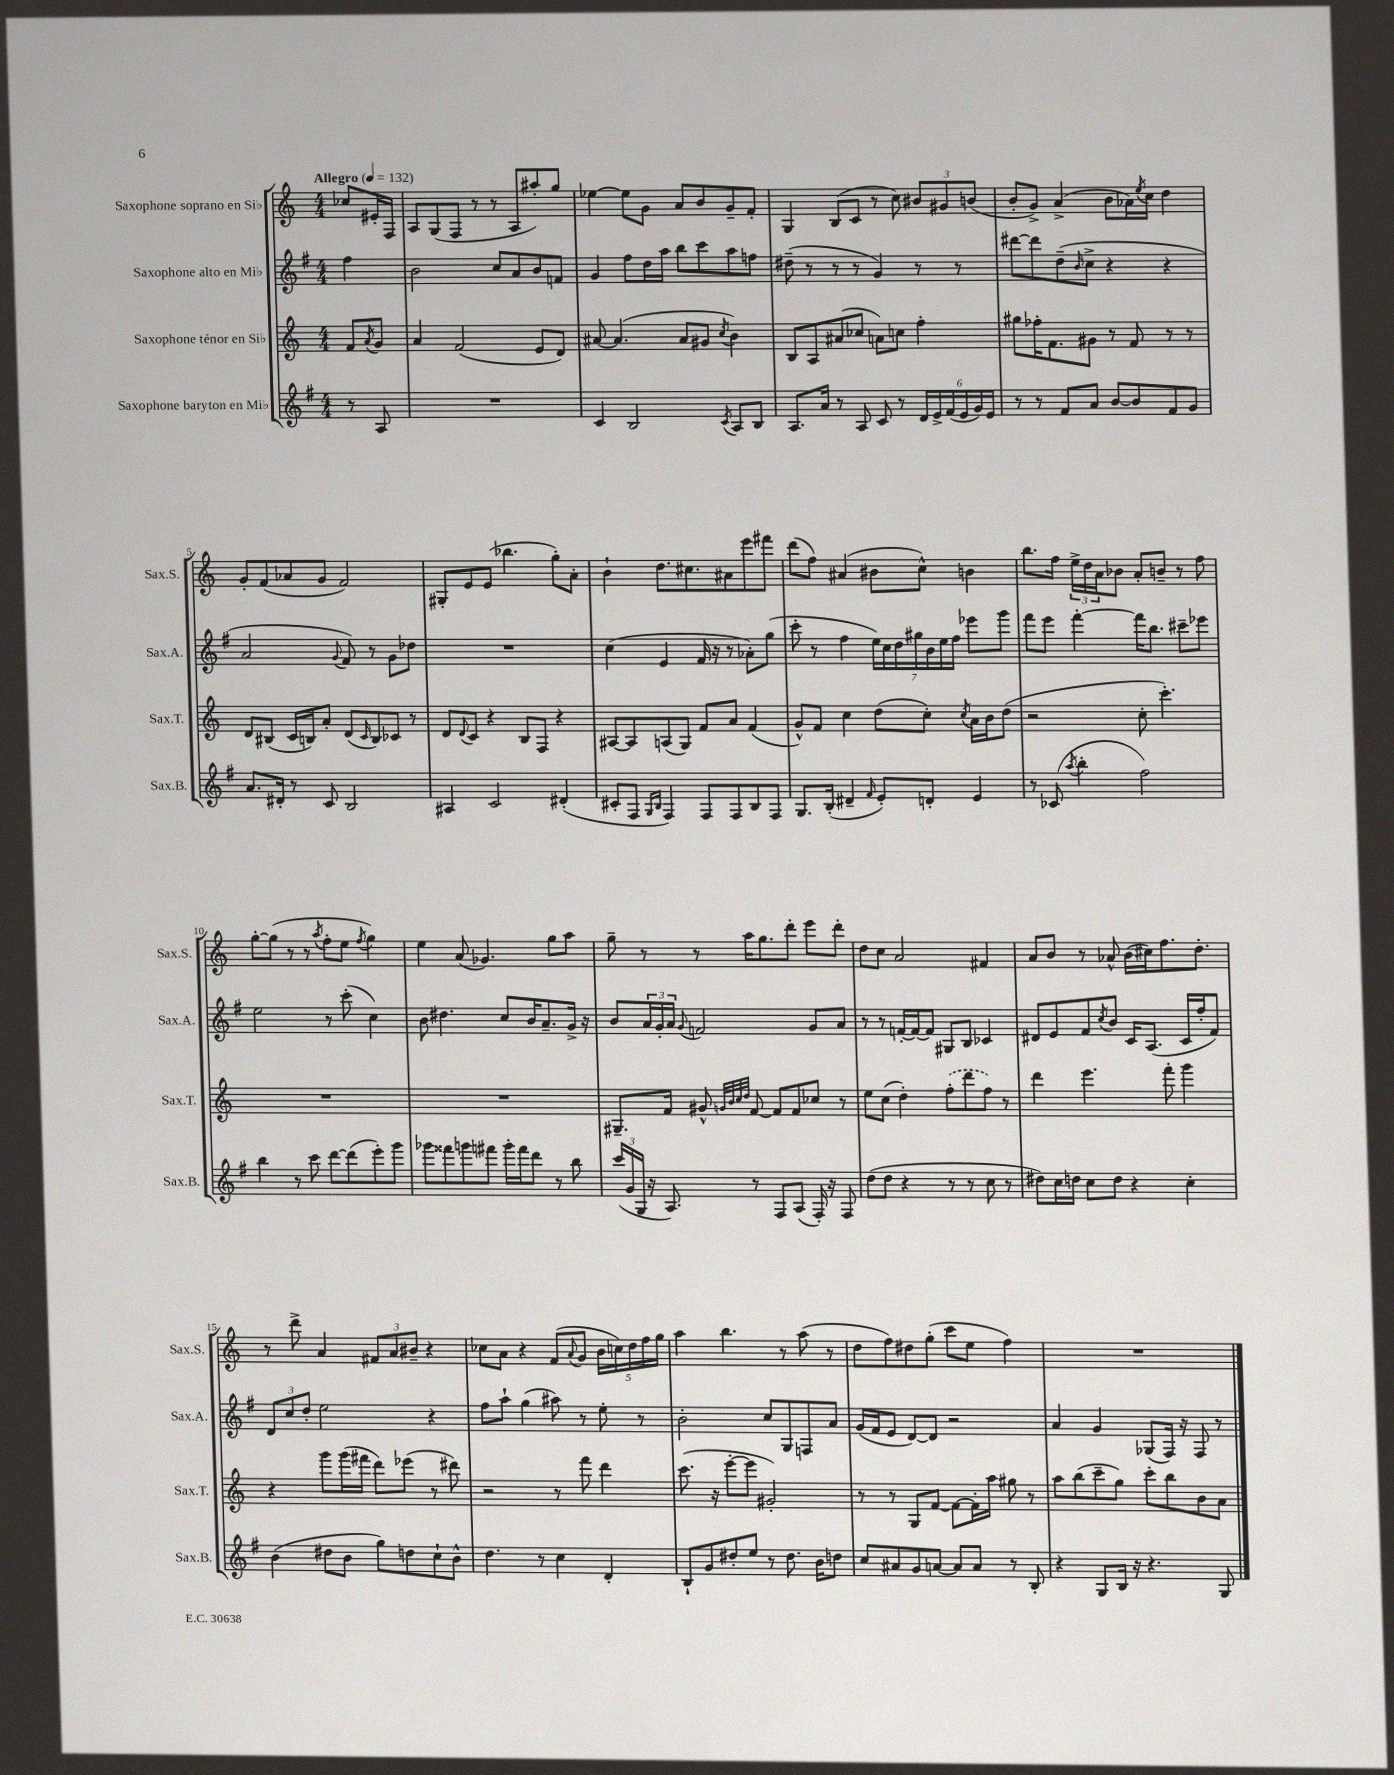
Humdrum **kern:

**kern	**kern	**kern	**kern
*part4	*part3	*part2	*part1
*staff4	*staff3	*staff2	*staff1
*I"Saxophone baryton en Mi♭	*I"Saxophone ténor en Si♭	*I"Saxophone alto en Mi♭	*I"Saxophone soprano en Si♭
*I'Sax.B.	*I'Sax.T.	*I'Sax.A.	*I'Sax.S.
*clefG2	*clefG2	*clefG2	*clefG2
*k[f#]	*k[]	*k[f#]	*k[]
*M4/4	*M4/4	*M4/4	*M4/4
*MM132	*MM132	*MM132	*MM132
=	=	=	=
!	!	!	!LO:TX:a:B:t=Allegro
8r	8f/L	4ff#\	8cc-X/L
.	8qa/	.	.
8A/	8g/J	.	16e#X'/L
.	.	.	16F/JJ
=1	=1	=1	=1
1r	4a/	2b\	8A/L
.	.	.	(8G/
.	(2f/	.	8F/J
.	.	.	8r
.	.	8cc/L	8r
.	.	8a/	8A/L
.	8e/L	8b/	8aa#X'/)
.	8d/J)	8fn/J	8gg/J
=2	=2	=2	=2
4c/	[8a#X/	4g/	[4ee-X\
.	(4.a#/]	.	.
2B/	.	8ff#\L	8ee-\L]
.	.	16dd\L	8g\J
.	.	16aa\JJ	.
.	8a#/L	8bb\L	8a/L
.	8g#X/J	8ccc\	8b/
8qc/	8qcc/	.	.
8A/L	4b\)	8aa\	8g~/
8B/J	.	8ffn\J	8f'/J
=3	=3	=3	=3
8.A/L	8B/L	(8dd#X~\	4G/
.	8A/	8r	.
16a/Jk	.	.	.
8r	(8a#X/	8r	(8B/L
8A/	8cc-X/J	8r	8c/J
8c/	8an\L)	4g/)	8r
8r	8ccn\J	.	8cc\)
24d/LL	4ff'\	8r	12b#X/L
24e^/	.	.	.
(24f#/	.	.	12g#X/
24e/	.	8r	.
24g/)	.	.	(12bn/J
24e/JJ	.	.	.
=4	=4	=4	=4
8r	8gg#X\L	[8ddd#X\L	8b'/L
8r	16ff-X'\K	8ddd#\]	8g^/J)
.	8.f\	.	.
8f#/L	.	(8dd~\	(4a^/
.	.	16qqb/	.
8a/J	8g#X\J	8cc^\J	.
[8b/L	8r	4r	8b\L
8b/]	8f/	.	16a-X\L)
.	.	.	8qee/
.	.	.	16cc\JJ
8f#/	8r	4r	4dd\
8g/J	8r	.	.
!!LO:LB:g=z
=5	=5	=5	=5
8.a/L	8d/L	2a/	8g'/L
.	(8B#X/J	.	(8f/
16d#X'/Jk	.	.	.
8r	16c/LL	.	8a-X/
.	16Bn/J)	.	.
8c/	8a'/J	.	8g/J
.	.	8qqg/	.
2B/	(8d/L	8f#/)	2f/)
.	16qqc/	.	.
.	8B/)	8r	.
.	8c-X/J	8g\L	.
.	8r	8dd-X\J	.
=6	=6	=6	=6
4A#X/	8d/L	1r	8G#X'/L
.	8qqd/	.	.
.	8c/J	.	8e/
2c/	4r	.	(8e/J
.	.	.	4.bb-X\
.	8B/L	.	.
.	8F/J	.	.
(4d#X'/	4r	.	8gg'\L)
.	.	.	8a'\J
=7	=7	=7	=7
8c#X'/L	[8A#X/L	(4cc\	4b`\
8F#/J	8A#/]	.	.
16qqG/LL	.	.	.
16qqB/JJ	.	.	.
4F#/)	(8An/	4e/	8.dd\L
.	8G/J)	.	.
.	.	.	8.cc#X\
8F#/L	8f/L	16f#/	.
.	.	16r	.
8F#/	8a/J	8r	8a#X\
8B/	(4f/	8a-X'\L)	8eee\
8F#/J	.	(8gg\J	8fff#X\J
=8	=8	=8	=8
8.G/L	8g^^/L)	8ccc'\	(8ddd\L
.	8f/J	8r	8ff\J)
(16B'/Jk	.	.	.
4d#X~/	4cc\	4ff#\	(4a#X/
16qqf#/	.	.	.
8e'/L)	(8dd\L	28ee\LL)	8b#X\L
.	.	28cc\	.
.	.	28dd\	.
.	.	28gg#X\	.
8dn'/J	8cc'\J)	.	8cc^^\J)
.	.	28b\	.
.	.	28ee\	.
.	.	28ff#\JJ	.
.	8qcc/	.	.
4e/	16a\LL	8eee-X\L	4bn\
.	16b\J	.	.
.	(8dd\J	8ggg\J	.
=9	=9	=9	=9
8r	2r	8fff#\L	8.bb\L
(8c-X/	.	8eee\J	.
.	.	.	16ff\Jk
8qaa/	.	.	.
4bb'\	.	[4fff#'\	24ee^\LL
.	.	.	24dd\
.	.	.	24a\J
.	.	.	8b-X\J
2ff#\)	8cc'\	16fff#\KL]	8a'/L
.	.	8.bb\J	.
.	4.ccc'\)	.	8bn~/J
.	.	8ccc#X~\L	8r
.	.	8eee-X\J	8ff\
!!LO:LB:g=z
=10	=10	=10	=10
4bb\	1r	2ee\	[8gg'\L
.	.	.	(8gg\J]
8r	.	.	8r
8ccc\	.	.	8r
.	.	.	8qaa/
[8ddd\L	.	8r	8ff'\L
(8ddd\]	.	(8ccc'\	8ee\J
.	.	.	8qff/
8eee'\)	.	4cc\)	4gg\)
8ggg\J	.	.	.
=11	=11	=11	=11
8ggg-X\L	1r	8b\	4ee\
8fff##X\	.	4.dd#X\	.
8gggn\	.	.	(8a/
8fff#X\J	.	.	4.g-X/)
16ggg'\LL	.	8cc/L	.
16fff#\J	.	.	.
8ddd\J	.	16b/K	.
.	.	8.a~/	.
8r	.	.	8gg\L
8bb\	.	16g^/Jk	8aa\J
.	.	16r	.
=12	=12	=12	=12
(24ccc/LL	8.G#X~/L	8b/L	8gg~\
24g/	.	.	.
24G/JJ	.	.	.
16r	.	24a/L	8r
.	.	24g'/	.
8.A/)	16f/Jk	.	.
.	.	24a/JJ	.
.	.	8qqg/	.
.	8g#X^^/	2fn/	8r
.	32qqgn/LLL	.	.
.	32qqb/	.	.
.	32qqcc/	.	.
.	32qqdd/JJJ	.	.
8r	[8f/	.	16aa\KL
.	.	.	8.gg\
8F#/L	8f/L]	.	.
(8A/J	8f/	.	8ddd'\J
16F#'/)	8cc-X/J	8g/L	8eee\L
16r	.	.	.
8F#/	8r	8a/J	8ddd'\J
=13	=13	=13	=13
(8dd\L	8ee\L	8r	8dd\L
8dd\J	(8cc\J	8r	8cc\J
4r	4dd'\)	[16fn'/LL	2a/
.	.	16f/J_	.
.	.	8f/J]	.
8r	(8ff'\L	8G#X/L	.
8r	8ddd\	8B/J	.
8cc\	8ff\J)	4c-X/	4f#X/
8r	8r	.	.
=14	=14	=14	=14
8dd#X\L)	4ddd\	8d#X/L	8a/L
16cc\L	.	8e/	8b/J
16ddn\JJ	.	.	.
8cc\L	4.eee\	8f#/	8r
.	.	8qcc/	.
8dd\J	.	8b/J	8a-X^^/
4r	.	16c/KL	(16b\LL
.	.	(8.A/J	16cc#X\J)
.	8fff'\	.	8.ff\
4cc'\	4ggg\	16c/LL	.
.	.	16ff#'/J	8.dd'\J
.	.	8f#/J)	.
!!LO:LB:g=z
=15	=15	=15	=15
(4b\	4r	12d/L	8r
.	.	12cc/	.
.	.	.	8ddd^\
.	.	12dd'/J	.
8dd#X\L	8ggg\L	2ee\	4a/
8b\J	(16ggg\L	.	.
.	16fff#X\JJ	.	.
8gg\L)	8ddd\L)	.	12f#X/L
.	.	.	12a/
8ddn\	(8eee-X\J	.	.
.	.	.	12b#X~/J
8cc`\	8r	4r	4r
8b^^\J	8ddd#X\)	.	.
=16	=16	=16	=16
4.dd\	2r	8ff#\L	8cc-X\L
.	.	8aa`\J	8a\J
.	.	(4gg\	4r
8r	.	.	.
4cc\	8r	8aa#X\)	(8f/L
.	.	.	8qqa/
.	8fff\	8r	8g/J
4d'/	4ddd\	8ee'\	20b\LL
.	.	.	20ccn\)
.	.	.	20dd\
.	.	8r	.
.	.	.	20ff\
.	.	.	20gg\JJ
=17	=17	=17	=17
8B`/L	(8.ccc\	2b'\	4aa\
8g/	.	.	.
.	16r	.	.
8dd#X'/	[8eee'\L	.	4.bb\
8ee/J	8eee\J]	.	.
8r	2g#X'/)	8cc/L	.
8.dd#\	.	8G/	8r
.	.	8Fn/	(8aa\
16b\KL	.	.	.
8ddn\J	.	8a/J	8r
=18	=18	=18	=18
8cc/L	8r	(16g/LL	8dd\L
.	.	16f#/J	.
8a#X/	8r	8e/J	8ff\)
8g/	8G/L	[8d/L)	8dd#X\
[8an/J	[8f/J	8d/J]	(8gg'\J
8a/L]	8f\L_	2r	8ccc\L
8a/J	16f'\L]	.	8ee\J
.	16aa\JJ	.	.
8r	8gg#X\	.	4ff\)
8B'/	8r	.	.
=19	=19	=19	=19
4r	8aa\L	4a/	1r
.	(8bb\	.	.
8G/L	8ccc~\	4g/	.
16B/Jk	8gg\J)	.	.
16r	.	.	.
4.r	8ccc'\L	(8G-X/L	.
.	8bb\	16F#/Jk)	.
.	.	16r	.
.	8b\	8F#/	.
8G/	8a\J	8r	.
==	==	==	==
*-	*-	*-	*-
